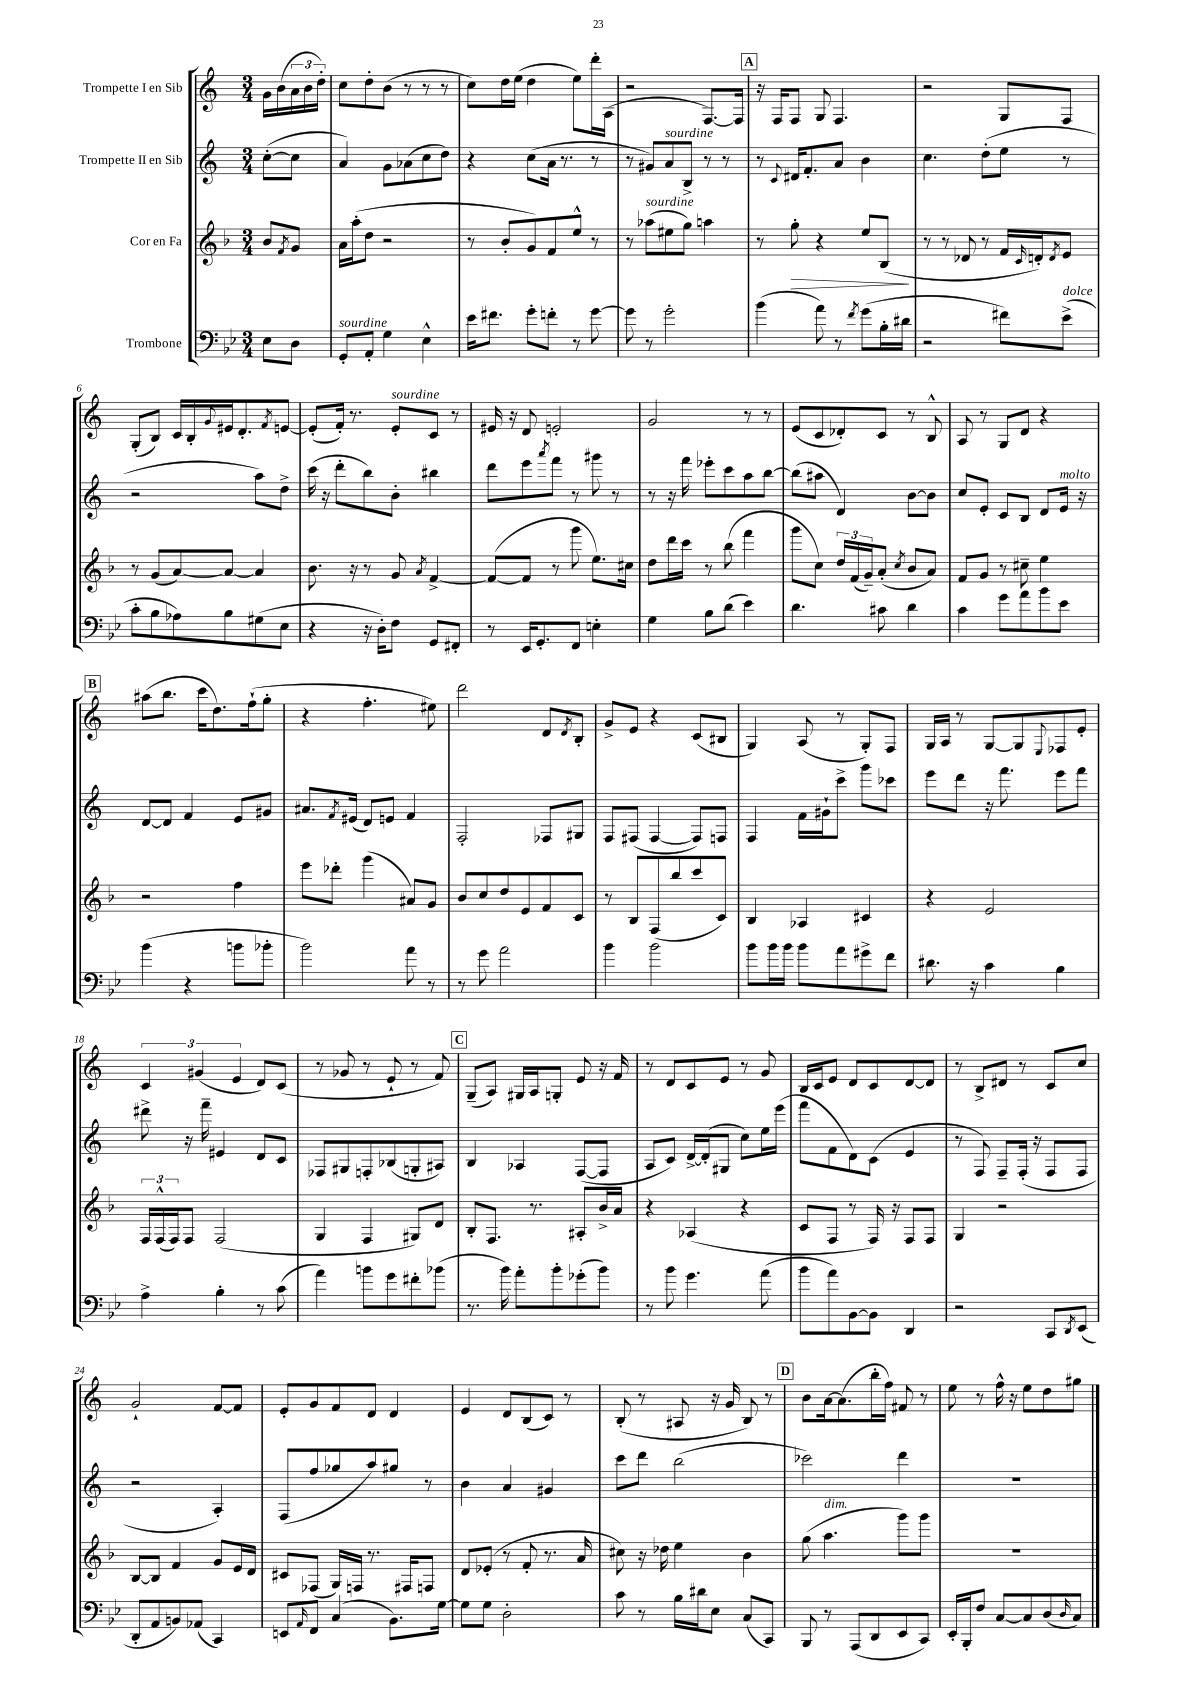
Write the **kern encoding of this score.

**kern	**kern	**kern	**kern
*staff4	*staff3	*staff2	*staff1
*clefF4	*clefG2	*clefG2	*clefG2
*k[b-e-]	*k[b-]	*k[]	*k[]
*M3/4	*M3/4	*M3/4	*M3/4
8E-	8b-	([8cc'	16g
.	.	.	(16b
.	8qf	.	.
8D	8g	8cc]	24a
.	.	.	24b
.	.	.	24dd')
=	=	=	=
8GG'	16a	4a)	8cc
.	(16aa'	.	.
8AA'	8dd	.	8dd'
4G	2r	8g	(8b
.	.	(8a-	8r
4E-^^	.	8cc	8r
.	.	8dd)	8r
=	=	=	=
16e-	8r	4r	8cc)
8.f#	.	.	.
.	8b-'	.	16dd
.	.	.	(16ee
8g'	8g)	(8cc	4dd
8f'	8f	16a	.
.	.	8.r	.
8r	8ee^^	.	8ee)
[8g	8r	8r	16ddd'
.	.	.	(16A
=	=	=	=
8g]	8r	8r	2r
8r	(8aa-	8g#)	.
2g'	8ee#	8a	.
.	8gg)	8B^	.
.	4aa	8r	[8.F)
.	.	8r	.
.	.	.	16F]
=	=	=	=
(4b-	8r	8r	16r
.	.	.	16F
.	.	8qqc	.
.	8gg'	16d#	8F
.	.	8.f'	.
8a)	4r	.	8G
8r	.	8a	4.F
8qf	.	.	.
(8g	8ee	4b	.
16B-'	(8B-	.	.
16d#	.	.	.
=	=	=	=
2r	8r	4.cc	2r
.	8r	.	.
.	8d-	.	.
.	8r	(8dd'	.
8f#)	16f	8ee	8G
.	16qqc	.	.
.	16d')	.	.
.	8qd	.	.
(8e-^	8e	8r	8F
=	=	=	=
8c'	8r	2r	(8G'
8B-	(8g	.	8B)
8A-)	[8a)	.	16c
.	.	.	16B'
.	.	.	8qqg
8B-	8a_	.	16e#
.	.	.	8.d'
(8G#	4a]	8aa)	.
.	.	.	8qf
8E-	.	8dd^	[8e
=	=	=	=
4r	8.b-	(16ccc	(8e']
.	.	16r	.
.	.	8ddd'	16f')
.	16r	.	8.r
16r	8r	8bb)	.
16D')	.	.	.
8F	8g	8b'	8e'
.	8qa	.	.
8GG	[4f^	4bb#	8c
8FF#'	.	.	8r
=	=	=	=
8r	(8f_	8ddd	16e#
.	.	.	16r
16EE-	8f]	8eee	8d
8.GG'	.	.	.
.	.	8qaaa	.
.	8r	8fff	2e'
8FF	8ggg	8r	.
4E'	8.ee)	8ggg#	.
.	.	8r	.
.	16cc#	.	.
=	=	=	=
4G	8dd	8r	2g
.	16ddd	16r	.
.	16ccc	16fff	.
8B-	8r	8eee-'	.
(8d	(8bb-	8ccc	.
4e-)	4fff	8aa	8r
.	.	[8bb	8r
=	=	=	=
4.d	8ggg	(8bb]	(8e
.	8cc)	8aa#	8c
.	24dd	4d)	8d-')
.	(24f	.	.
.	24g~)	.	.
8c#	(8a'	.	8c
.	8qcc	.	.
4d	8b-	[8b	8r
.	8a)	8b]	8B^^
=	=	=	=
4c	8f	8cc	8A
.	8g	8e'	8r
8g	8r	8c	8G
8a	8cc#~	8B	8d
8b-	4ee	8d	4r
8e-	.	16e	.
.	.	16r	.
=	=	=	=
(4b-	2r	[8d	(8aa#
.	.	8d]	8.bb
4r	.	4f	.
.	.	.	16ccc
.	.	.	8.dd)
8b	4ff	8e	.
.	.	.	(16ff`
8b-'	.	8g#	8gg'
=	=	=	=
2b-)	8eee	8.a#	4r
.	8ddd-'	.	.
.	.	8qf	.
.	.	(16e#	.
.	(4ggg	8d)	4.ff'
.	.	8e	.
8a	8a#)	4f	.
8r	8g	.	8ee#)
=	=	=	=
8r	8b-	2F'	2ddd
8g	8cc	.	.
2a	8dd	.	.
.	8e	.	.
.	8f	8F-	8d
.	.	.	8qd
.	8c	8G#	8B'
=	=	=	=
4b-	8r	8F	8g^
.	8B-	(8F#	8e
2b-	(8F	[4F#	4r
.	8bb-	.	.
.	8ccc	8F#])	(8c
.	8c)	8F	8B#
=	=	=	=
8b-	4B-	4F	4G)
16b-	.	.	.
16b-	.	.	.
8b-	4A-	16f	(8A
.	.	16g#`	.
8a	.	8ccc^	8r
8g#^	4c#	8ggg	8G')
8f	.	8ccc-	8F
=	=	=	=
8.d#	4r	8eee	16G
.	.	.	16A
.	.	8ddd	8r
16r	.	.	.
4c	2e	16r	[8G
.	.	8.fff	.
.	.	.	8G]
.	.	.	8qqE
4B-	.	8eee	8F-
.	.	8fff	8e'
=	=	=	=
4A^	24F	8ddd#^	6c
.	(24F^^	.	.
.	24F)	.	.
.	8F	16r	.
.	.	.	(6g#
.	.	16fff~	.
4B-'	(2F	4e#	.
.	.	.	6e
8r	.	8d	8d)
(8c	.	8c	(8c
=	=	=	=
4a)	4G	8F-	8r
.	.	8G#	8g-
8b	4F	8F'	8r
8g	.	(8B-	8e`
8f#'	8G#)	8G'	8r
(8b-	8d	8A#)	8f)
=	=	=	=
8.r	8B-'	4B	(8G~
.	8.F	.	8A)
16b-)	.	.	.
8a'	.	4A-	16G#
.	8.r	.	16A
8b-'	.	.	8G'
(8g-'	8A#'	([8F	8e
8b-)	16b-^	8F]	16r
.	16a	.	16f
=	=	=	=
8r	4r	8A	8r
8b-	.	8c)	8d
4.g	(4A-	[16d^	8c
.	.	(16d']	.
.	.	8G#	8e
.	4r	8cc)	8r
(8a	.	16ee	8g
.	.	(16eee	.
=	=	=	=
8b-	8c	8fff	16B
.	.	.	16c
8a)	8F	8f	8e
[8BB-	8r	8d)	8d
8BB-]	16F)	(8c	8c
.	16r	.	.
4DD	8F	4e	[8d
.	8F	.	8d]
=	=	=	=
2r	4G	8r	8r
.	.	8F)	8B^
.	2r	8F~	8d#
.	.	(16F'	8r
.	.	16r	.
8CC	.	8F	8c
8qDD	.	.	.
(8EE-	.	8F	8cc
=	=	=	=
8DD'	[8B-	2r	2g`
8AA	8B-]	.	.
8BB)	4f	.	.
(8AA-	.	.	.
4CC)	8g	4A')	[8f
.	16e	.	8f]
.	16d	.	.
=	=	=	=
8EE	8c#	(8F	8e'
16qqAA	.	.	.
8FF	(8F-	8ff	8g
(4C	16G)	8gg-	8f
.	16F	.	.
.	8.r	8aa)	8d
8.BB-)	.	8gg#	4d
.	16F#	.	.
.	8F	8r	.
[16G	.	.	.
=	=	=	=
8G]	8d	4b	4e
8G	(8e-'	.	.
2D'	8r	4a	8d
.	8f'	.	(8B
.	8.r	4g#	8c)
.	.	.	8r
.	16a	.	.
=	=	=	=
8c	8cc#)	8ccc	(8B'
8r	16r	8ddd	8r
.	16dd-	.	.
16B-	4ee	(2bb	8A#
16d#	.	.	.
8E-	.	.	16r
.	.	.	16g
(8C	4b-	.	8B)
8CC)	.	.	8r
=	=	=	=
8BBB-	(8gg	2ccc-)	8b
8r	4.aa	.	[16a
.	.	.	(8.a]
(8AAA	.	.	.
8DD	.	.	16bb'
.	.	.	16ff)
8EE-	8ggg)	4ddd	8f#
8CC)	8ggg	.	8r
=	=	=	=
16EE-'	2.r	2.r	8ee
16BBB-'	.	.	.
8F	.	.	8r
[8C	.	.	16ff^^
.	.	.	16r
8C]	.	.	8ee
(8D	.	.	8dd
16qqD	.	.	.
8C)	.	.	8gg#
==	==	==	==
*-	*-	*-	*-
